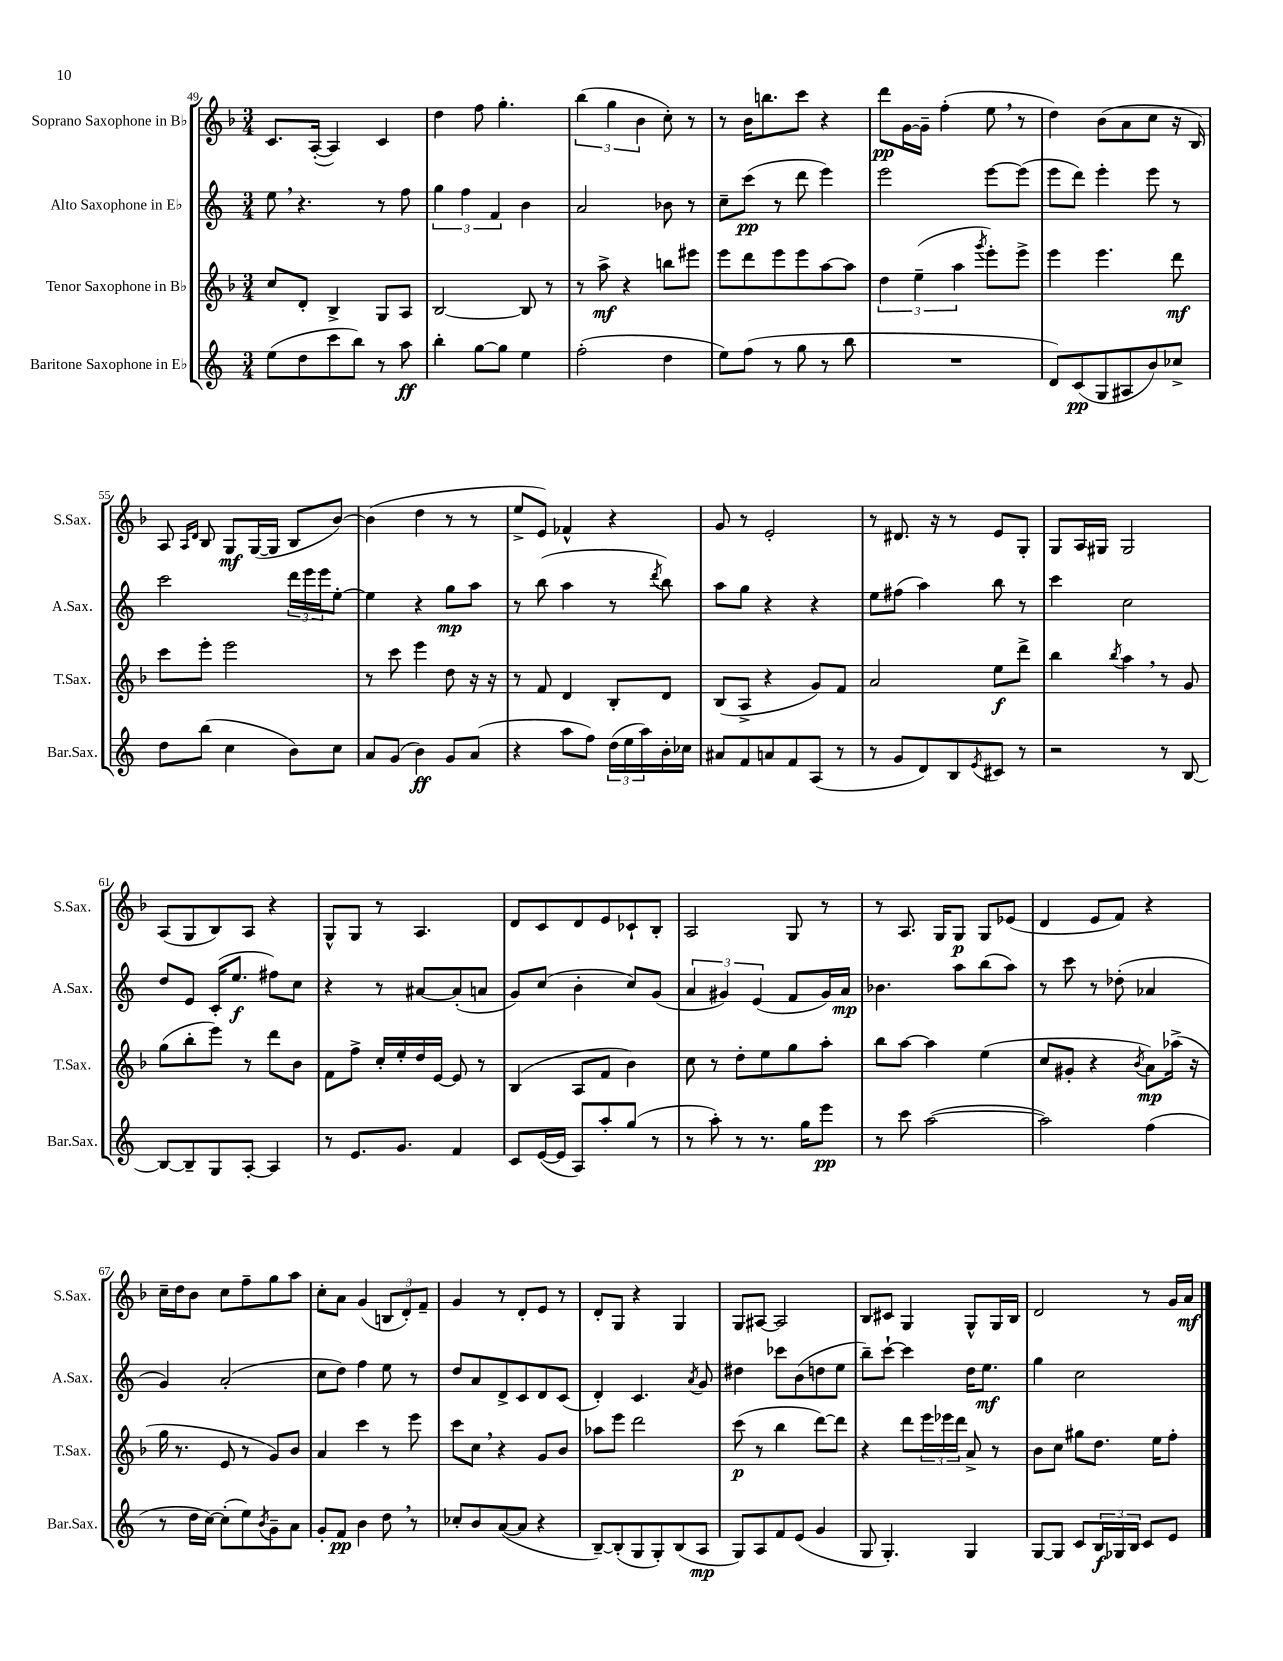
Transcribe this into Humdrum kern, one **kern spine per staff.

**kern	**kern	**kern	**kern
*staff4	*staff3	*staff2	*staff1
*clefG2	*clefG2	*clefG2	*clefG2
*k[]	*k[b-]	*k[]	*k[b-]
*M3/4	*M3/4	*M3/4	*M3/4
(8ee\L	8cc/L	8ee\	8.c/L
8dd\	8d'/J	4.r	.
.	.	.	([16A'/Jk
8ccc\	4B-^/	.	4A/])
8bb\J)	.	.	.
8r	8G/L	8r	4c/
8aa\	8A/J	8ff\	.
=	=	=	=
4bb'\	[2B-/	6gg\	4dd\
.	.	6ff\	.
[8gg\L	.	.	8ff\
.	.	6f/	.
8gg\]J	.	.	4.gg'\
4ee\	8B-/]	4b\	.
.	8r	.	.
=	=	=	=
(2ff'\	8r	2a/	(6bb-\
.	8aa^\	.	.
.	.	.	6gg\
.	4r	.	.
.	.	.	6b-\
4dd\	8bb\L	8b-\	8cc'\)
.	8eee#\J	8r	8r
=	=	=	=
8ee\L)	8eee\L	8cc~\L	8r
(8ff\J	8ddd\	(8ccc\J	16b-\LK
.	.	.	8.bb\
8r	8eee\	8r	.
8gg\	8eee\	8ddd\	8ccc\J
8r	[8aa\	4eee\)	4r
8bb\	8aa\]J	.	.
=	=	=	=
2.r	6dd\	2eee\	8ddd\L
.	.	.	[16g\L
.	(6ee~\	.	.
.	.	.	16g~\]JJ
.	.	.	(4ff'\
.	6aa\	.	.
.	8qggg/	.	.
.	8eee'\L)	[8eee\L	8ee\
.	8eee^\J	(8eee\]J	8r
=	=	=	=
8d/L)	4eee\	8eee\L	4dd\)
(8c/	.	8ddd\J)	.
8G/	4.eee\	4eee'\	(8b-\L
8A#/	.	.	8a\
8b/)	.	8eee\	8cc\J
8cc-^/J	8ddd\	8r	16r
.	.	.	16B-/)
=	=	=	=
8dd\L	8ccc\L	2ccc\	8A/
.	.	.	16qqA/LL
.	.	.	16qqd/JJ
(8bb\J	8eee'\J	.	8B-/
4cc\	2eee\	.	8G/L
.	.	.	([16G/L
.	.	.	16G/]JJ
8b\L)	.	24ddd\LL	8B-/L
.	.	24eee\	.
.	.	24eee\J	.
8cc\J	.	[8ee'\J	[8b-/J)
=	=	=	=
8a/L	8r	4ee\]	(4b-\]
(8g/J	8ccc\	.	.
4b\)	4eee\	4r	4dd\
8g/L	8dd\	8gg\L	8r
(8a/J	16r	8aa\J	8r
.	16r	.	.
=	=	=	=
4r	8r	8r	8ee^/L
.	8f/	(8bb\	8e/J)
8aa\L	4d/	4aa\	4f-^^/
8ff\J)	.	.	.
(24dd\LL	8B-'/L	8r	4r
24ee\	.	.	.
24aa\)	.	.	.
.	.	8qddd/	.
16b'\	8d/J	8bb\)	.
16cc-\JJ	.	.	.
=	=	=	=
8a#/L	(8B-/L	8aa\L	8g/
8f/	8A^/J	8gg\J	8r
8a/	4r	4r	2e'/
8f/	.	.	.
(8A/J	8g/L)	4r	.
8r	8f/J	.	.
=	=	=	=
8r	2a/	8ee\L	8r
8g/L	.	(8ff#\J	8.d#/
8d/)	.	4aa\)	.
.	.	.	16r
8B/	.	.	8r
8qe/	.	.	.
8c#/J	8ee\L	8bb\	8e/L
8r	8ddd^\J	8r	8G'/J
=	=	=	=
2r	4bb-\	4ccc\	8G/L
.	.	.	16A/L
.	.	.	16G#/JJ
.	8qbb-/	.	.
.	4aa\	2cc\	2G#/
8r	8r	.	.
[8B/	8g/	.	.
=	=	=	=
8B/_L	(8gg\L	8dd/L	(8A/L
8B~/]	8bb-'\	8e/J	8G/
8G/	8eee\J)	(16c'/LK	8B-/)
.	.	8.ee/J	.
[8A'/J	8r	.	8A/J
4A/]	8ddd\L	8ff#\L)	4r
.	8b-\J	8cc\J	.
=	=	=	=
8r	8f\L	4r	8G^^/L
8.e/L	8ff^\J	.	8G/J
.	16cc'/LL	8r	8r
8.g/J	16ee'/	.	.
.	16dd/	[8a#/L	4.A/
.	[16e/JJ	.	.
4f/	8e/]	(8a#'/]	.
.	8r	8a/J	.
=	=	=	=
8c/L	(4B-/	8g/L)	8d/L
([16e/L	.	(8cc/J	8c/
16e/]JJ	.	.	.
8A/L)	8A/L	4b'\	8d/
8aa'/	8f/J	.	8e/
(8gg/J	4b-\)	8cc/L)	8c-`/
8r	.	(8g/J	8B-'/J
=	=	=	=
8r	8cc\	6a/	2A/
8aa'\)	8r	.	.
.	.	6g#/)	.
8r	8dd'\L	.	.
.	.	(6e/	.
8.r	8ee\	.	.
.	8gg\	8f/L	8G/
16gg\LK	.	.	.
8eee\J	8aa'\J	16g#/L)	8r
.	.	16a/JJ	.
=	=	=	=
8r	8bb-\L	4.b-\	8r
8ccc\	[8aa\J	.	8.A/
([2aa\	4aa\]	.	.
.	.	.	16G/LK
.	.	8aa\L	8G/J
.	(4ee\	(8bb\	8G/L
.	.	8aa\J)	(8e-/J
=	=	=	=
2aa\])	8cc/L	8r	4d/
.	8g#'/J	8ccc\	.
.	4r	8r	8e/L
.	.	(8dd-'\	8f/J)
.	8qb-/	.	.
(4ff\	8a\L)	4a-/	4r
.	(16aa-^\Jk	.	.
.	16r	.	.
=	=	=	=
8r	16gg\	4g/)	16cc~\LL
.	8.r	.	16dd\J
16dd\LL	.	.	8b-\J
[16cc\JJ)	.	.	.
(8cc'\]L	8e/	(2a'/	8cc\L
8ee\)	8r	.	8ff~\
8qb/	.	.	.
8g~\	8g/L)	.	8gg\
8a\J	8b-/J	.	8aa\J
=	=	=	=
8g'/L	4a/	8cc\L	8cc'\L
8f/J	.	8dd\J)	8a\J
4b\	4ccc\	4ff\	(4g/
8dd\	8r	8ee\	12B/L
.	.	.	12d'/)
8r	8eee\	8r	.
.	.	.	12f~/J
=	=	=	=
8cc-'/L	8ccc\L	8dd/L	4g/
8b/	8cc\J	8a/	.
([8a/	4r	8d^/	8r
8a/]J	.	8c/	8d'/L
4r	8g/L	8d/	8e/J
.	8b-/J	(8c/J	8r
=	=	=	=
[8B~/L)	8aa-\L	4d'/)	8d'/L
(8B'/]	8eee\J	.	8G/J
8G/	2ddd\	4.c/	4r
8G'/)	.	.	.
(8B/	.	.	4G/
.	.	8qa/	.
8A/J	.	8g/	.
=	=	=	=
8G/L)	(8ccc\	4dd#\	8G/L
8A/	8r	.	[8A#/J
8f/	4bb-\	8ccc-\L	2A#/]
(8e/J	.	(8b\	.
4g/	[8ddd\L)	8dd\	.
.	8ddd\]J	8ee\J	.
=	=	=	=
8G/	4r	8bb~\L)	8B-/L
4.G'/)	.	[8ccc`\J	8c#/J
.	8ddd\L	4ccc\]	4G/
.	24eee\L	.	.
.	24eee-\	.	.
.	24ddd\JJ	.	.
4G/	8a^/	16dd\LK	8G^^/L
.	.	8.ee\J	.
.	8r	.	16G/L
.	.	.	16B-/JJ
=	=	=	=
[8G/L	8b-\L	4gg\	2d/
8G/]J	8cc\J	.	.
8c/L	8gg#\L	2cc\	.
24B/L	8.dd\J	.	.
24G-/	.	.	.
24B/JJ	.	.	.
8c/L	.	.	8r
.	16ee\LK	.	.
8e/J	8ff'\J	.	16g/LL
.	.	.	16a/JJ
==	==	==	==
*-	*-	*-	*-
